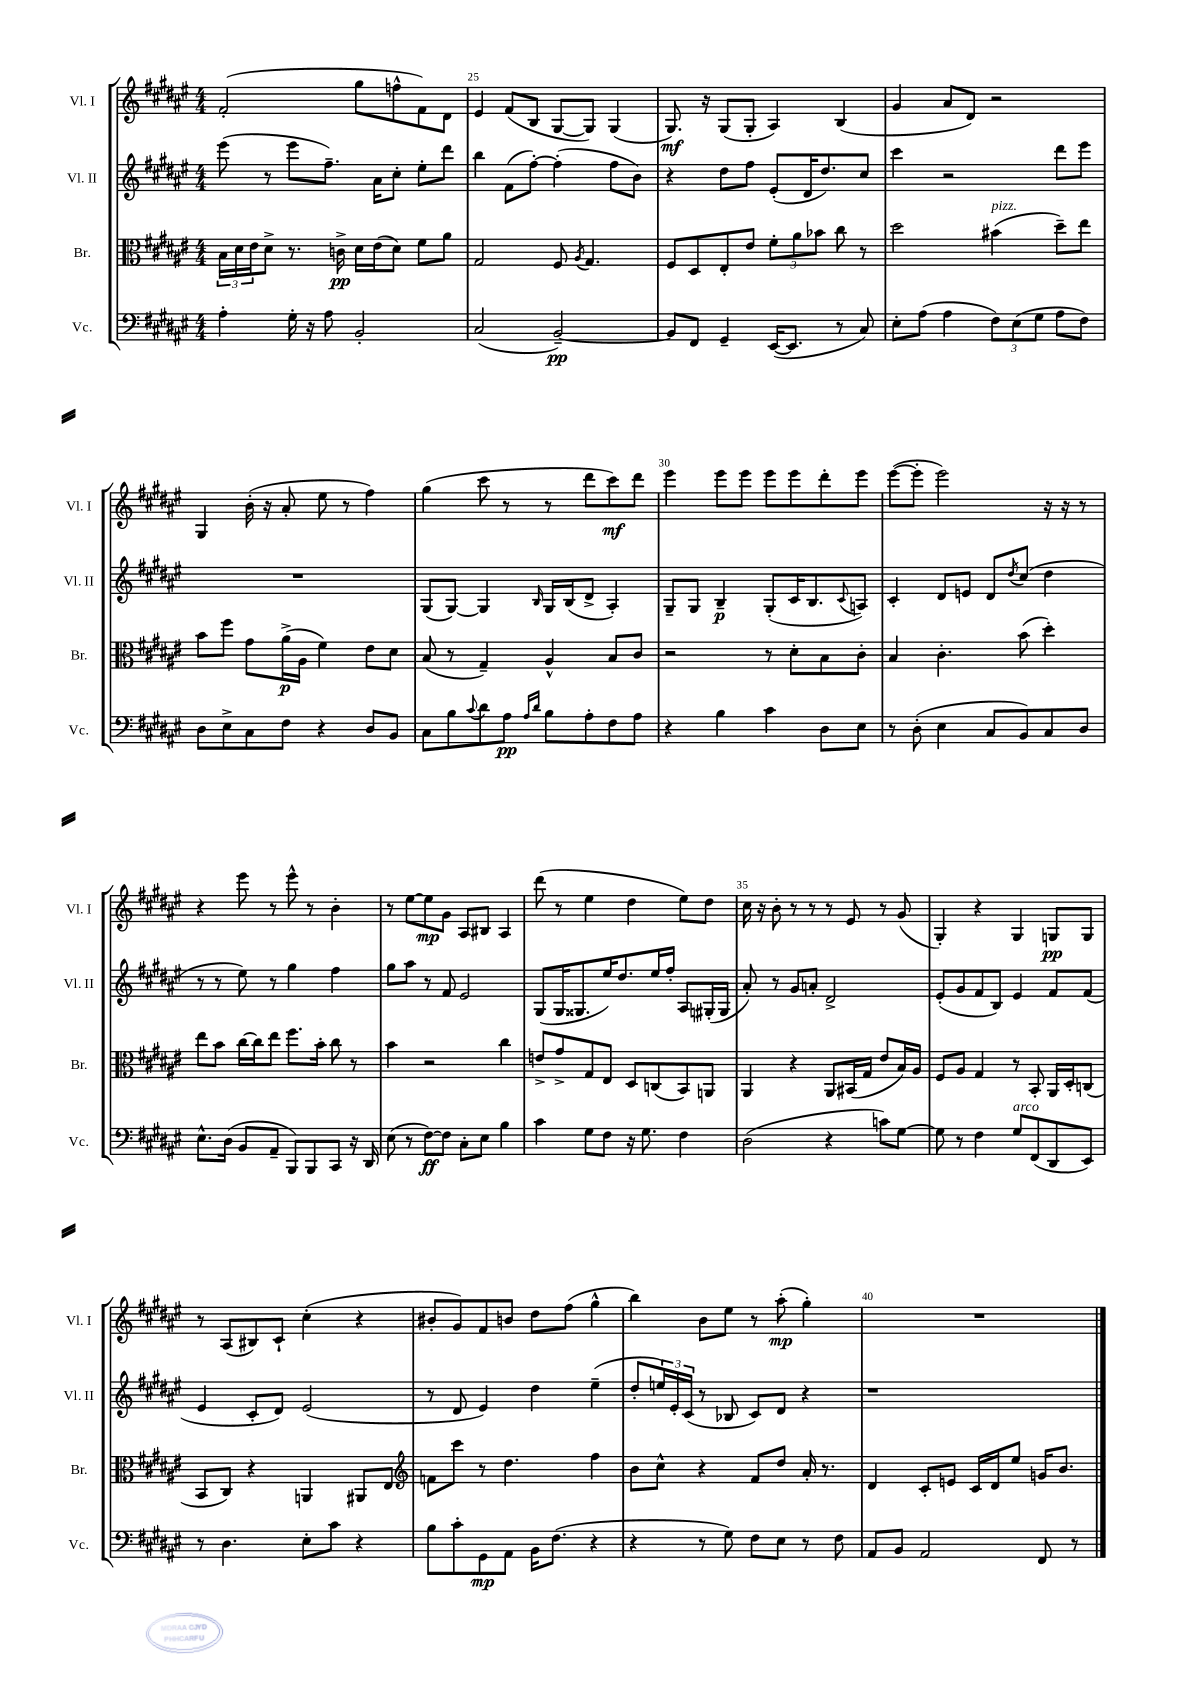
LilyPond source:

<<
\new StaffGroup <<
\new Staff = "s0" \with { instrumentName = "Vl. I" shortInstrumentName = "Vl. I" } {
    \clef treble \key fis \major \numericTimeSignature \time 4/4
    fis'2-.( gis''8 f''8-^ fis'8) dis'8 |
    eis'4 fis'8( b8 gis8~ gis8) gis4( |
    gis8.\mf) r16 gis8( gis8-. ais4) b4( |
    gis'4 ais'8 dis'8) r2 |
    gis4 b'16-.( r16 ais'8-. eis''8 r8 fis''4) |
    gis''4( cis'''8 r8 r8 dis'''8 cis'''8\mf) dis'''8 |
    eis'''4 eis'''8 eis'''8 eis'''8 eis'''8 dis'''8-. eis'''8 |
    eis'''8~( eis'''8-. eis'''2) r16 r16 r8 |
    r4 eis'''8 r8 eis'''8-^ r8 b'4-. |
    r8 eis''8~ eis''8\mp gis'8 ais8 bis8 ais4 |
    dis'''8( r8 eis''4 dis''4 eis''8) dis''8 |
    cis''16 r16 b'8-. r8 r8 r8 eis'8 r8 gis'8( |
    gis4-.) r4 gis4 g8\pp g8 |
    r8 ais8( bis8) cis'8-! cis''4-.( r4 |
    bis'8-. gis'8) fis'8 b'8 dis''8 fis''8( gis''4-^ |
    b''4) b'8 eis''8 r8 ais''8-.\mp( gis''4-.) |
    R1 \bar "|." |
}
\new Staff = "s1" \with { instrumentName = "Vl. II" shortInstrumentName = "Vl. II" } {
    \clef treble \key fis \major \numericTimeSignature \time 4/4
    eis'''8( r8 eis'''8 fis''8.--) ais'16 cis''8-. eis''8-. dis'''8 |
    b''4 fis'8( fis''8~-.) fis''4-.( fis''8 b'8) |
    r4 dis''8 fis''8 eis'8-.( dis'16 dis''8.) cis''8 |
    cis'''4 r2 dis'''8 eis'''8 |
    R1 |
    gis8( gis8~) gis4 \grace { b16 } gis16 b16( dis'8-> ais4-.) |
    gis8-- gis8 b4--\p gis8-.( cis'16 b8. \appoggiatura { cis'8 } a8) |
    cis'4-. dis'8 e'8 dis'8 \acciaccatura { dis''8 } cis''8( dis''4 |
    r8 r8 eis''8) r8 gis''4 fis''4 |
    gis''8 ais''8 r8 fis'8 eis'2 |
    gis8( gis16 gisis8. eis''16) dis''8. eis''16 fis''16-. ais8 gis16-.( gis16 |
    ais'8-.) r8 gis'8 a'8-. dis'2-> |
    eis'8-.( gis'8 fis'8 b8) eis'4 fis'8 fis'8( |
    eis'4 cis'8-. dis'8) eis'2( |
    r8 dis'8 eis'4) dis''4 eis''4--( |
    dis''8-. \tuplet 3/2 { e''16) eis'16-. cis'16( } r8 bes8 cis'8) dis'8 r4 |
    r1 \bar "|." |
}
\new Staff = "s2" \with { instrumentName = "Br." shortInstrumentName = "Br." } {
    \clef alto \key fis \major \numericTimeSignature \time 4/4
    \tuplet 3/2 { b16 dis'16 eis'16 } dis'8-> r8. c'16->\pp dis'16 eis'16( dis'8) fis'8 ais'8 |
    gis2 fis8 \acciaccatura { ais8 } gis4. |
    fis8 dis8 eis8-. eis'8 \tuplet 3/2 { fis'8-. ais'8 bes'8 } cis''8 r8 |
    dis''2 bis'4^\markup { \italic "pizz." }( dis''8--) eis''8 |
    b'8 fis''8 gis'8 ais'16->\p( ais16 fis'4) eis'8 dis'8 |
    b8( r8 gis4--) ais4-^ b8 cis'8 |
    r2 r8 dis'8-. b8 cis'8-. |
    b4 cis'4.-. b'8( dis''4-.) |
    eis''8 b'8 cis''16~ cis''16 eis''8 fis''8. b'16-. cis''8 r8 |
    b'4 r2 cis''4 |
    e'8-> gis'8-> gis8 eis8 dis8 c8( b,8) a,8 |
    ais,4 r4 ais,8 bis,16( gis16 eis'8 b16) ais16 |
    fis8 ais8 gis4 r8 b,8-. ais,16 dis16-. c8( |
    b,8 cis8) r4 a,4 ais,8 eis8 |
    \clef treble f'8 cis'''8 r8 dis''4. fis''4 |
    b'8 cis''8-^ r4 fis'8 dis''8 ais'16-. r8. |
    dis'4 cis'8-. e'8 cis'16 dis'16 eis''8 g'16 b'8. \bar "|." |
}
\new Staff = "s3" \with { instrumentName = "Vc." shortInstrumentName = "Vc." } {
    \clef bass \key fis \major \numericTimeSignature \time 4/4
    ais4-. gis16-. r16 ais8 b,2-. |
    cis2( b,2~--\pp) |
    b,8 fis,8 gis,4-- eis,16~( eis,8. r8 cis8) |
    eis8-. ais8( ais4 \tuplet 3/2 { fis8) eis8( gis8 } ais8 fis8) |
    dis8 eis8-> cis8 fis8 r4 dis8 b,8 |
    cis8 b8 \appoggiatura { cis'8 } dis'8 ais8\pp \grace { ais16 dis'16 } b8 ais8-. fis8 ais8 |
    r4 b4 cis'4 dis8 eis8 |
    r8 dis8-.( eis4 cis8 b,8) cis8 dis8 |
    eis8.-^ dis16( b,8 ais,8-- b,,8) b,,8 cis,8 r16 dis,16 |
    eis8( r8 fis8~\ff) fis8 cis8-. eis8 b4 |
    cis'4 gis8 fis8 r16 gis8. fis4 |
    dis2( r4 c'8) gis8~ |
    gis8 r8 fis4 gis8^\markup { \italic "arco" } fis,8( dis,8 eis,8) |
    r8 dis4. eis8-. cis'8 r4 |
    b8 cis'8-. gis,8\mp ais,8 b,16 fis8.( r4 |
    r4 r8 gis8) fis8 eis8 r8 fis8 |
    ais,8 b,8 ais,2 fis,8 r8 \bar "|." |
}
>>
>>
\layout { \context { \Score currentBarNumber = #24 \override BarNumber.break-visibility = ##(#f #t #t) barNumberVisibility = #(every-nth-bar-number-visible 5) } }
